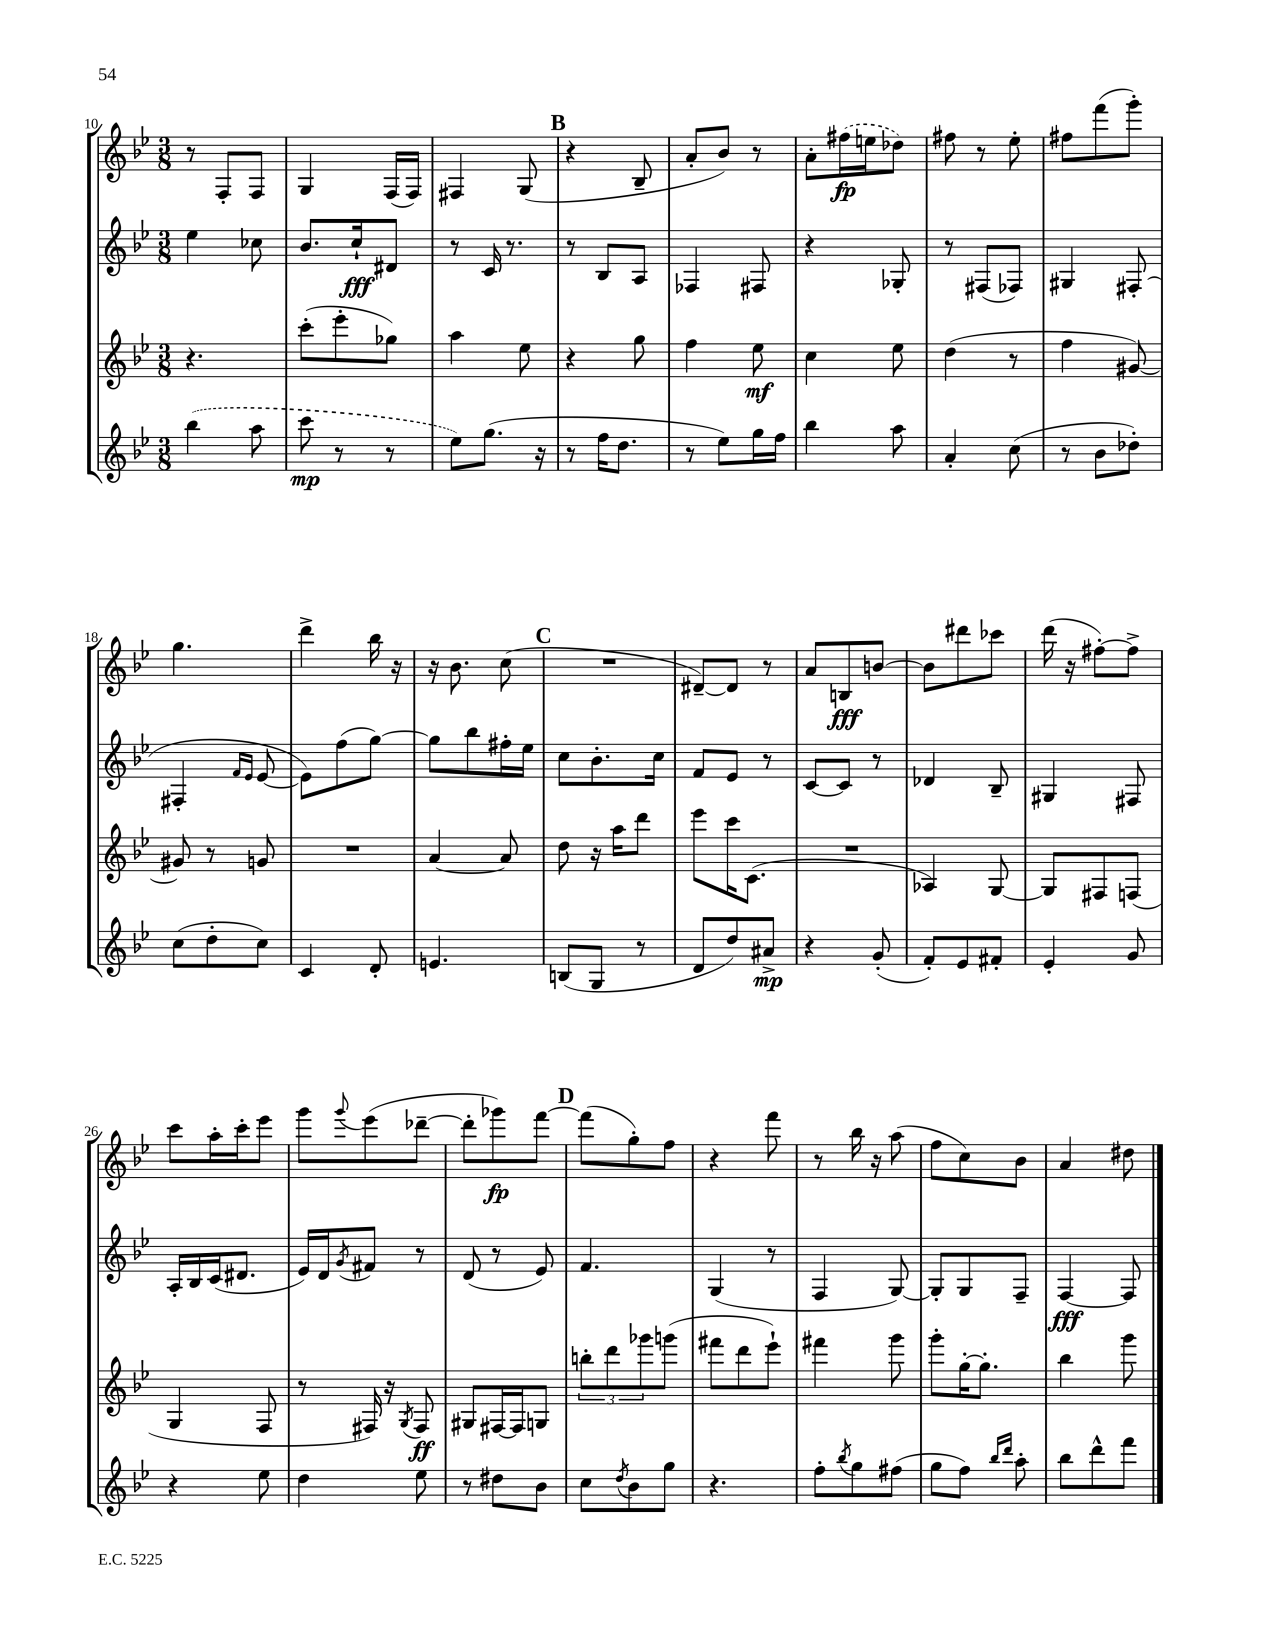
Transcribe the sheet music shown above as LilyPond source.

<<
\new StaffGroup <<
\new Staff = "s0" {
    \clef treble \key bes \major \numericTimeSignature \time 3/8
    r8 f8-. f8 |
    g4 f16( f16) |
    fis4 g8( |
    \mark \markup { \bold "B" } r4 bes8-- |
    a'8-. bes'8) r8 |
    a'8-. \once \slurDashed fis''16\fp( e''16 des''8) |
    fis''8 r8 ees''8-. |
    fis''8 f'''8( g'''8-.) |
    g''4. |
    d'''4-> bes''16 r16 |
    r16 bes'8. c''8( |
    \mark \markup { \bold "C" } R4. |
    dis'8~--) dis'8 r8 |
    a'8 b8\fff b'8~ |
    b'8 dis'''8 ces'''8 |
    d'''16( r16 fis''8~-.) fis''8-> |
    c'''8 a''16-. c'''16-. ees'''8 |
    g'''8 \appoggiatura { g'''8 } ees'''8( des'''8~-- |
    des'''8-. ges'''8\fp) f'''8~ |
    \mark \markup { \bold "D" } f'''8( g''8-.) f''8 |
    r4 f'''8 |
    r8 bes''16 r16 a''8( |
    f''8 c''8) bes'8 |
    a'4 dis''8 \bar "|." |
}
\new Staff = "s1" {
    \clef treble \key bes \major \numericTimeSignature \time 3/8
    ees''4 ces''8 |
    bes'8. c''16-!\fff dis'8 |
    r8 c'16 r8. |
    \mark \markup { \bold "B" } r8 bes8 a8 |
    fes4 fis8 |
    r4 ges8-. |
    r8 fis8( fes8) |
    gis4 fis8-.( |
    fis4-. \grace { f'16 ees'16 } ees'8~ |
    ees'8) f''8( g''8~) |
    g''8 bes''8 fis''16-. ees''16 |
    \mark \markup { \bold "C" } c''8 bes'8.-. c''16 |
    f'8 ees'8 r8 |
    c'8~ c'8 r8 |
    des'4 bes8-- |
    gis4 fis8 |
    a16-. bes16 c'16( dis'8. |
    ees'16) d'16 \acciaccatura { g'8 } fis'8 r8 |
    d'8( r8 ees'8) |
    \mark \markup { \bold "D" } f'4. |
    g4( r8 |
    f4 g8~) |
    g8-. g8 f8-- |
    f4~\fff f8 \bar "|." |
}
\new Staff = "s2" {
    \clef treble \key bes \major \numericTimeSignature \time 3/8
    r4. |
    c'''8-.( ees'''8-. ges''8) |
    a''4 ees''8 |
    \mark \markup { \bold "B" } r4 g''8 |
    f''4 ees''8\mf |
    c''4 ees''8 |
    d''4( r8 |
    f''4 gis'8~) |
    gis'8 r8 g'8 |
    R4. |
    a'4~ a'8 |
    \mark \markup { \bold "C" } d''8 r16 a''16 d'''8 |
    ees'''8 c'''16 c'8.( |
    R4. |
    aes4) g8~ |
    g8 fis8 f8( |
    g4 f8 |
    r8 fis16) r16 \acciaccatura { g8 } fis8\ff |
    gis8 fis16~ fis16 g8 |
    \mark \markup { \bold "D" } \tuplet 3/2 { b''8-. d'''8 ges'''8 } g'''8( |
    fis'''8 d'''8 ees'''8-!) |
    fis'''4 g'''8 |
    g'''8-. g''16~-. g''8.-. |
    bes''4 g'''8 \bar "|." |
}
\new Staff = "s3" {
    \clef treble \key bes \major \numericTimeSignature \time 3/8
    \once \slurDashed bes''4( a''8 |
    c'''8\mp r8 r8 |
    ees''8) g''8.( r16 |
    \mark \markup { \bold "B" } r8 f''16 d''8. |
    r8 ees''8) g''16 f''16 |
    bes''4 a''8 |
    a'4-. c''8( |
    r8 bes'8 des''8-.) |
    c''8( d''8-. c''8) |
    c'4 d'8-. |
    e'4. |
    \mark \markup { \bold "C" } b8( g8 r8 |
    d'8 d''8) ais'8->\mp |
    r4 g'8-.( |
    f'8-.) ees'8 fis'8-. |
    ees'4-. g'8 |
    r4 ees''8 |
    d''4 ees''8 |
    r8 dis''8 bes'8 |
    \mark \markup { \bold "D" } c''8 \acciaccatura { d''8 } bes'8 g''8 |
    r4. |
    f''8-. \acciaccatura { bes''8 } g''8 fis''8( |
    g''8 f''8) \grace { bes''16 d'''16 } a''8-. |
    bes''8 d'''8-^ f'''8 \bar "|." |
}
>>
>>
\layout { \context { \Score currentBarNumber = #10 } }
